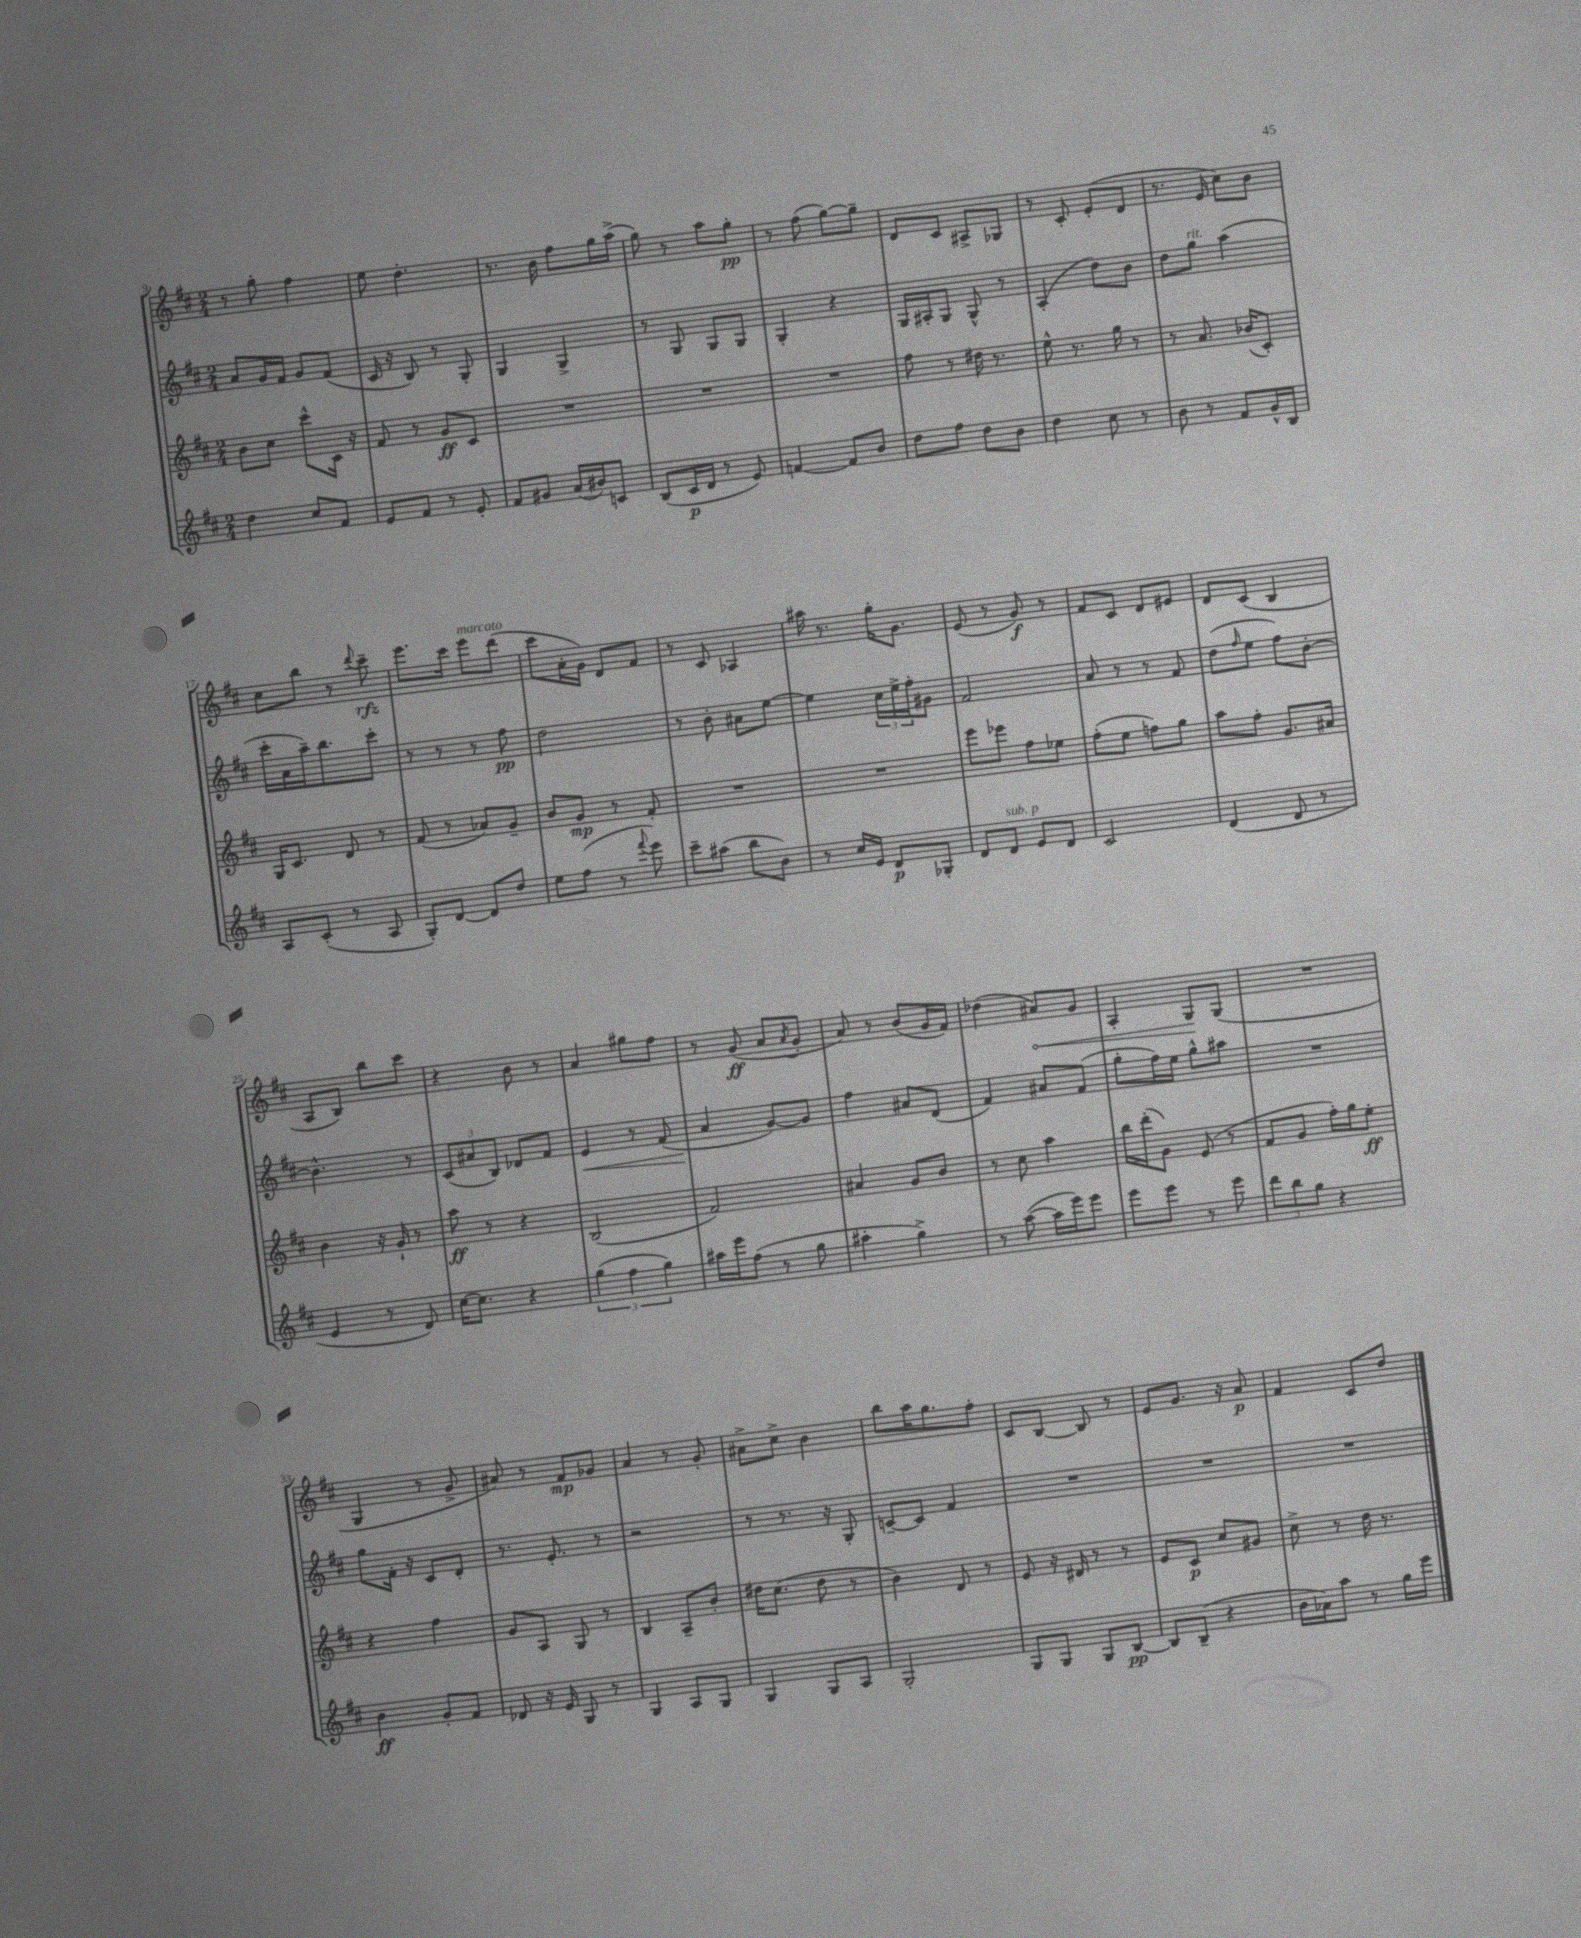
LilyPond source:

<<
\new StaffGroup <<
\new Staff = "s0" {
    \clef treble \key d \major \numericTimeSignature \time 2/4
    r8 g''8-. fis''4 |
    e''8 d''4.-. |
    r8. b'16 fis''8 g''16 a''16->( |
    g''8) r8 a''8 g''8-.\pp |
    r8 fis''8( g''8~) g''8-- |
    d'8 cis'8 ais8-> ges8 |
    r8 cis'8-. e'8-.( d'8 |
    r8. e'16 cis''8) b'8 |
    cis''8 b''8 r8 \appoggiatura { d'''8 } cis'''8--\rfz |
    e'''8. cis'''16 e'''8^\markup { \italic "marcato" } d'''8( |
    cis'''8 a'16-. g'16) d'8 fis'8 |
    r8 cis'8 aes4 |
    ais''16 r8. g''16-. g'8. |
    e'8( r8 g'8\f) r8 |
    fis'8 cis'8 d'8 eis'8 |
    d'8 cis'8( b4 |
    a8 b8) b''8 cis'''8 |
    r4 b'8 r8 |
    a'4 gis''8 fis''8 |
    r8 g'8\ff( a'8 \acciaccatura { a'8 } g'8-. |
    a'8) r8 b'8( g'16 fis'16) |
    des''4( \once \override Hairpin.circled-tip = ##t ais'8\<) g'8 |
    a4-. g8\! g8( |
    R2 |
    g4 r8 g'8-> |
    ais'8) r8 fis'8\mp ges'8 |
    a'4 r8 g'8-. |
    ais'8-> cis''8-> b'4 |
    b''8 a''16 g''8. fis''8-. |
    cis'8 b8~ b8 r8 |
    e'8 g'8. r16 a'8\p |
    fis'4 cis'8 d''8 \bar "|." |
}
\new Staff = "s1" {
    \clef treble \key d \major \numericTimeSignature \time 2/4
    a'8 g'16 fis'16 g'8 fis'8( |
    cis'16 r16 b8) r8 g8-. |
    g4 g4-> |
    r8 g8 g8 g8 |
    g4-. r4 |
    g16 ais16-. g8 g8-^ r8 |
    a4-.( d''8) b'8 |
    d''8 g''8^\markup { \italic "rit." } a''4( |
    cis'''16-. a'16 a''16--) b''8. cis'''8-. |
    r8 r8 r8 fis''8\pp |
    d''2 |
    r8 b'8-. ais'8 e''8~ |
    e''4 \tuplet 3/2 { cis''16 e''16-> fis''16-. } gis'8 |
    fis'2 |
    a'8 r8 r8 fis'8 |
    d''8( \grace { fis''16 } e''8 fis''8) b'8~-. |
    b'4.-^ r8 |
    \tuplet 3/2 { cis'8( ais'8 b8) } des'8 fis'8 |
    e'4\< r8 fis'8( |
    a'4\! g'8~) g'8 |
    fis''4 ais'8 d'8( |
    fis'4) ais'8 fis'8( |
    g''8-. fis''16) e''16 g''8-^ ais''8 |
    R2 |
    g''8 fis'16-. r16 cis'8 d'8-. |
    r8. e'8.-. r8 |
    r2 |
    r8 r8. r16 g8-. |
    c'8~-- c'8 fis'4 |
    R2 |
    R2 |
    R2 \bar "|." |
}
\new Staff = "s2" {
    \clef treble \key d \major \numericTimeSignature \time 2/4
    b'8 cis''8 cis'''8-^ cis'16 r16 |
    fis'8 r8 g'8\ff cis'8 |
    R2 |
    R2 |
    R2 |
    fis''8 r8 dis''16 r8. |
    e''8-^ r8. g''16 r8 |
    r8 a'8. bes'16( cis'8-.) |
    g16 cis'8. d'8 r8 |
    fis'8( r8 aes'8) g'8-- |
    b'8 g'8\mp r8 fis'8-. |
    R2 |
    R2 |
    e'''8 ees'''8 fis''8 ees''8 |
    fis''8-.( e''8 f''8) g''8 |
    a''8 fis''8-. g'8. ais'16 |
    b'4 r16 g'16-! r8 |
    a''8\ff r8 r4 |
    b2( |
    fis'2) |
    ais'4 g'8 b'8 |
    r8 cis''8 a''4 |
    b''16 d'''16-.( g'8) e'8( r8 |
    fis'8 g'8 fis''16-.) g''16 e''8-.\ff |
    r4 fis''4 |
    g'8 a8 g8 r8 |
    b4 a8-- b'8-. |
    dis''16 cis''8.( dis''8 r8 |
    b'4) d'8 r8 |
    e'8 r16 dis'16 r8 r8 |
    e'8 cis'8\p cis''8 gis'8 |
    cis''8-> r8 d''16 r8. \bar "|." |
}
\new Staff = "s3" {
    \clef treble \key d \major \numericTimeSignature \time 2/4
    d''4 cis''8 fis'8 |
    e'8 fis'8 r8 e'8-. |
    fis'8 gis'8 a'16( bis'16) c'8 |
    b8( cis'16\p d'16 r8 e'8) |
    f'4~ f'8 b'8 |
    d''8 fis''8 d''8 b'8 |
    d''4 cis''8 r8 |
    b'8 r8 fis'8 g'16-^ b16 |
    a8 cis'8-.( r8 a8 |
    g8-.) d'8~ d'8 d''8 |
    e''8 fis''8( r8 \appoggiatura { fis'''8 } e'''8) |
    cis'''8-- ais''8( b''8 b'8) |
    r8 cis''16 e'16 d'8\p ges8-. |
    d'8 d'8^\markup { \italic "sub. p" } e'8 d'8 |
    cis'2 |
    d'4( d'8 r8 |
    e'4 r8 d'8) |
    cis''16~ cis''8. r4 |
    \tuplet 3/2 { g''4( fis''4 g''4) } |
    ais''16 e'''16 fis''8( r8 g''8 |
    ais''4-. g''4->) |
    r8 a''8~( a''16 e'''16) e'''8 |
    e'''8 e'''8 r8 e'''8 |
    \tuplet 3/2 { d'''8 b''8 g''8 } r4 |
    b'4\ff g'8-. fis'8 |
    des'8 r16 e'16 g8 r8 |
    g4 a8 g8 |
    g4 g8 a8 |
    g2-. |
    g8 g8 g8 b8~\pp |
    b8 b8--( r4 |
    b'16 aes'16) a''8 r8 g''16 e'''16 \bar "|." |
}
>>
>>
\layout { \context { \Score currentBarNumber = #9 } }
